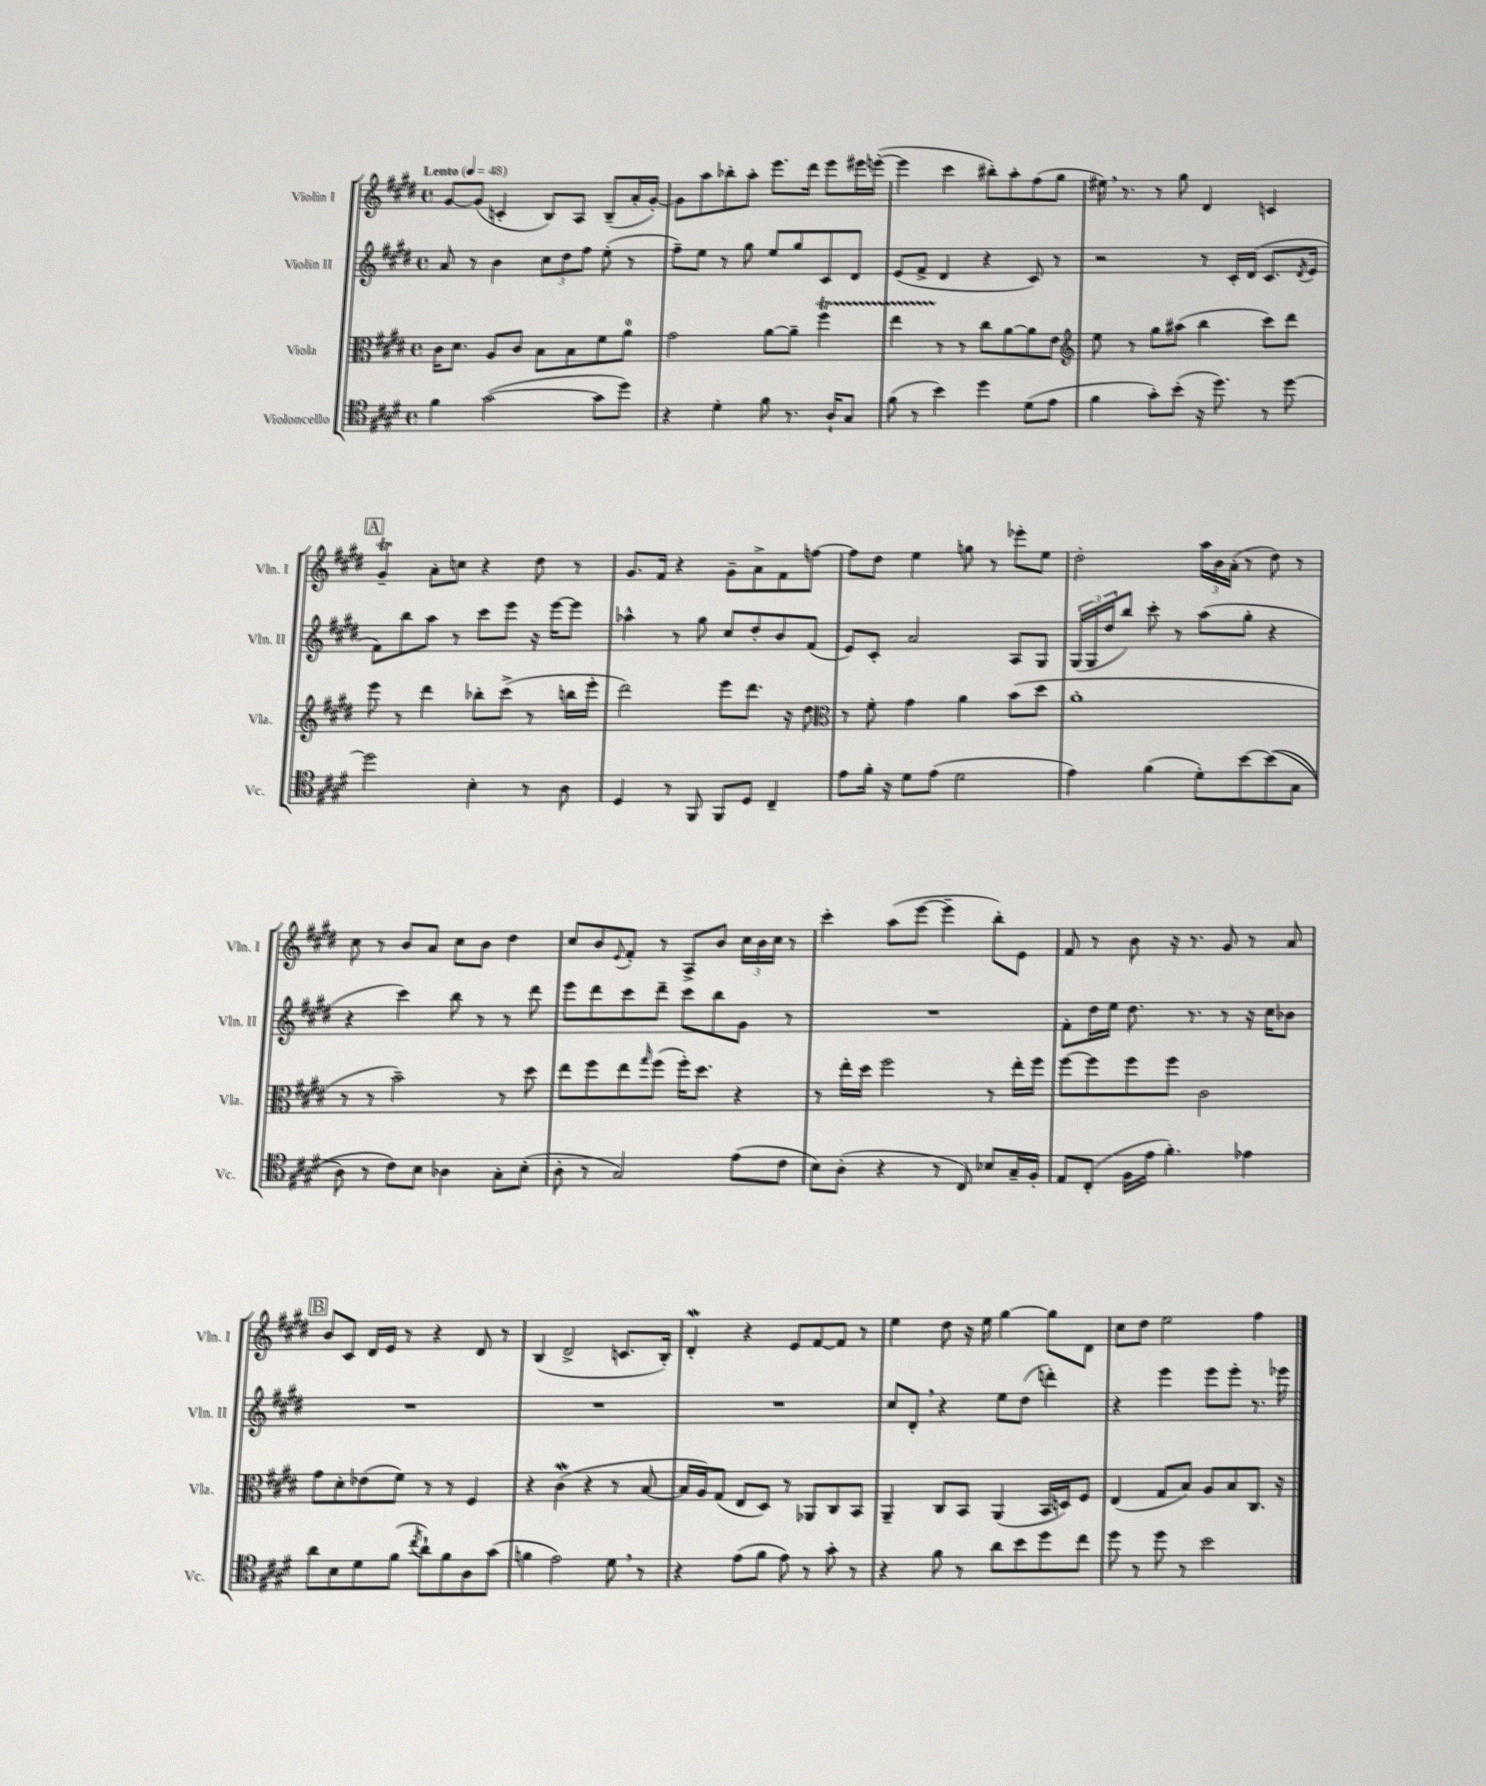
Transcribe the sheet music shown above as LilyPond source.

<<
\new StaffGroup <<
\new Staff = "s0" \with { instrumentName = "Violin I" shortInstrumentName = "Vln. I" } {
    \clef treble \key e \major \defaultTimeSignature \time 4/4 \tempo "Lento" 4 = 48
    gis'8~ gis'8( c'4-. b8) a8 b8--( a'16-. gis'16~-.) |
    gis'8 a''8 bes''8-. a''8-. e'''8. dis'''16 e'''8 eis'''16 e'''16~-.( |
    e'''4 cis'''4 bis''8-.) a''8-. fis''8( gis''8 |
    eis''16) \breathe r8. r8 gis''8 dis'4 c'4 |
    \mark \markup { \box "A" } gis'4--\trill a'8-. c''8 r4 dis''8 r8 |
    gis'8. fis'16 r4 gis'8-- a'8-> fis'8 f''8~ |
    f''8 dis''8 e''4 g''8 r8 ees'''8-. e''8 |
    dis''2-. \tuplet 3/2 { a''16 b'16 a'16-.( } r8 dis''8) r8 |
    cis''8 r8 b'8 a'8 cis''8 b'8 dis''4 |
    cis''8 b'8 \appoggiatura { e'8 } fis'8-. r8 a8-> b'8 \tuplet 3/2 { cis''16 b'16 cis''16 } r8 |
    cis'''4-. a''8( e'''8~ e'''4-- b''8-.) e'8 |
    fis'8 r8 b'8 r16 r8. gis'8 r8 a'8 |
    \mark \markup { \box "B" } b'8 cis'8 dis'16 e'16 r8 r4 dis'8 r8 |
    b4( dis'2-> c'8. b16-.) |
    dis'4-.\mordent r4 e'8 fis'8~ fis'8 r8 |
    e''4 dis''8 r16 e''16 gis''4~ gis''8 dis'8 |
    cis''8 dis''8 e''2 fis''4 \bar "|." |
}
\new Staff = "s1" \with { instrumentName = "Violin II" shortInstrumentName = "Vln. II" } {
    \clef treble \key e \major \defaultTimeSignature \time 4/4
    a'8 r8 b'4 \tuplet 3/2 { cis''8 dis''8 fis''8 } e''8-.( r8 |
    fis''8--) e''8 r8 gis''8 e''8 gis''8 cis'8 dis'8 |
    e'8( fis'8-> dis'4 r4 cis'8) r8 |
    r2 r8 cis'16-. dis'16( cis'8. \acciaccatura { dis'8 } e'16 |
    \mark \markup { \box "A" } fis'8) b''8 a''8 r8 cis'''8 e'''8 r16 e'''16~ e'''8 |
    aes''4-^ r8 gis''8 cis''8 dis''8-. b'8 fis'8( |
    e'8) cis'8-. a'2 a8 gis8 |
    \tuplet 3/2 { gis16( gis16 dis''16 } b''8) cis'''8-. r8 a''8( gis''8-. r4 |
    r4 cis'''4) b''8 r8 r8 dis'''8 |
    e'''8 dis'''8 cis'''8 dis'''8-- cis'''8 b''8 gis'8 r8 |
    R1 |
    fis'8-. dis''16 e''16 dis''8. r8. r8 r16 cis''16 bes'8 |
    \mark \markup { \box "B" } R1 |
    R1 |
    R1 |
    cis''8 dis'8-. \breathe r4 e''8 dis''8( d'''4-.) |
    r4 e'''4 e'''8 e'''8-. r8. ees'''16 \bar "|." |
}
\new Staff = "s2" \with { instrumentName = "Viola" shortInstrumentName = "Vla." } {
    \clef alto \key e \major \defaultTimeSignature \time 4/4
    cis'16 dis'8. a8 cis'8 b8 b8 fis'8 a'8-0 |
    gis'2 a'8~ a'8-- fis''4\startTrillSpan |
    e''4 r8\stopTrillSpan r8 cis''8 a'8~ a'8 e'8 |
    \clef treble e''8 r8 gis''8 ais''8( b''4 cis'''8) dis'''8 |
    \mark \markup { \box "A" } e'''8 r8 dis'''4 bes''8-. cis'''8->( r8 b''16 e'''16-. |
    dis'''2) e'''8 dis'''8. r16 dis''8 |
    \clef alto r8 fis'8-. gis'4 a'4 b'8( dis''8 |
    a'1-. |
    r8 r8 b'2--) r8 dis''8 |
    e''8 fis''8 e''8 \grace { gis''16 } fis''8( fis''16-.) dis''8. r4 |
    r8 e''16-. dis''16 fis''2 r8 e''16-. fis''16 |
    fis''8~ fis''8 fis''8 fis''8 cis'2 |
    \mark \markup { \box "B" } gis'8 dis'8-. ees'8( fis'8) r8 r8 fis4 |
    r4 cis'4\mordent( r4 r8 b8~ |
    b16 a16) gis8( e8 dis8) r8 aes,8 cis8 b,8 |
    a,4-- cis8 b,8 a,4( b,16 d16) fis8 |
    e4( gis8 b8) a8 b8 cis8. r16 \bar "|." |
}
\new Staff = "s3" \with { instrumentName = "Violoncello" shortInstrumentName = "Vc." } {
    \clef tenor \key e \major \defaultTimeSignature \time 4/4
    fis'4 gis'2~( gis'8 dis''8) |
    r4 dis'4-. fis'8 r8. a16-! gis8 |
    fis'8( r8 b'4) dis''4 dis'8( e'8 |
    fis'4 gis'8-.) b'8-.( r16 dis''8.) r8 dis''8~ |
    \mark \markup { \box "A" } dis''2 b4-. r8 a8 |
    dis4 r8 fis,8 fis,8 dis8 cis4-- |
    e'8 fis'16-. r16 dis'8 e'8( dis'2 |
    e'4) fis'4( dis'8-.) b'8~ b'8(\( gis8 |
    a8) r8 cis'8\) b8 aes4 gis8-. b8-.( |
    a8-. r8 gis2) e'8( cis'8 |
    b8) a8-.( r4 r8 cis8) bes8 gis16-- fis16-. |
    e8 cis8-.( fis16 e'16 fis'4.-.) ees'4 |
    \mark \markup { \box "B" } a'8 b8 dis'8 fis'8( \acciaccatura { cis''8 } a'8-!) fis'8 a8 gis'8( |
    f'4 e'2) dis'8 \breathe r8 |
    r4 e'8( fis'8 e'8) r8 gis'8-. r8 |
    r4 fis'8 r8 a'8 b'8 dis''8 cis''8 |
    dis''8 r8 dis''8 r8 b'2 \bar "|." |
}
>>
>>
\layout { \context { \Score \remove "Bar_number_engraver" } }
